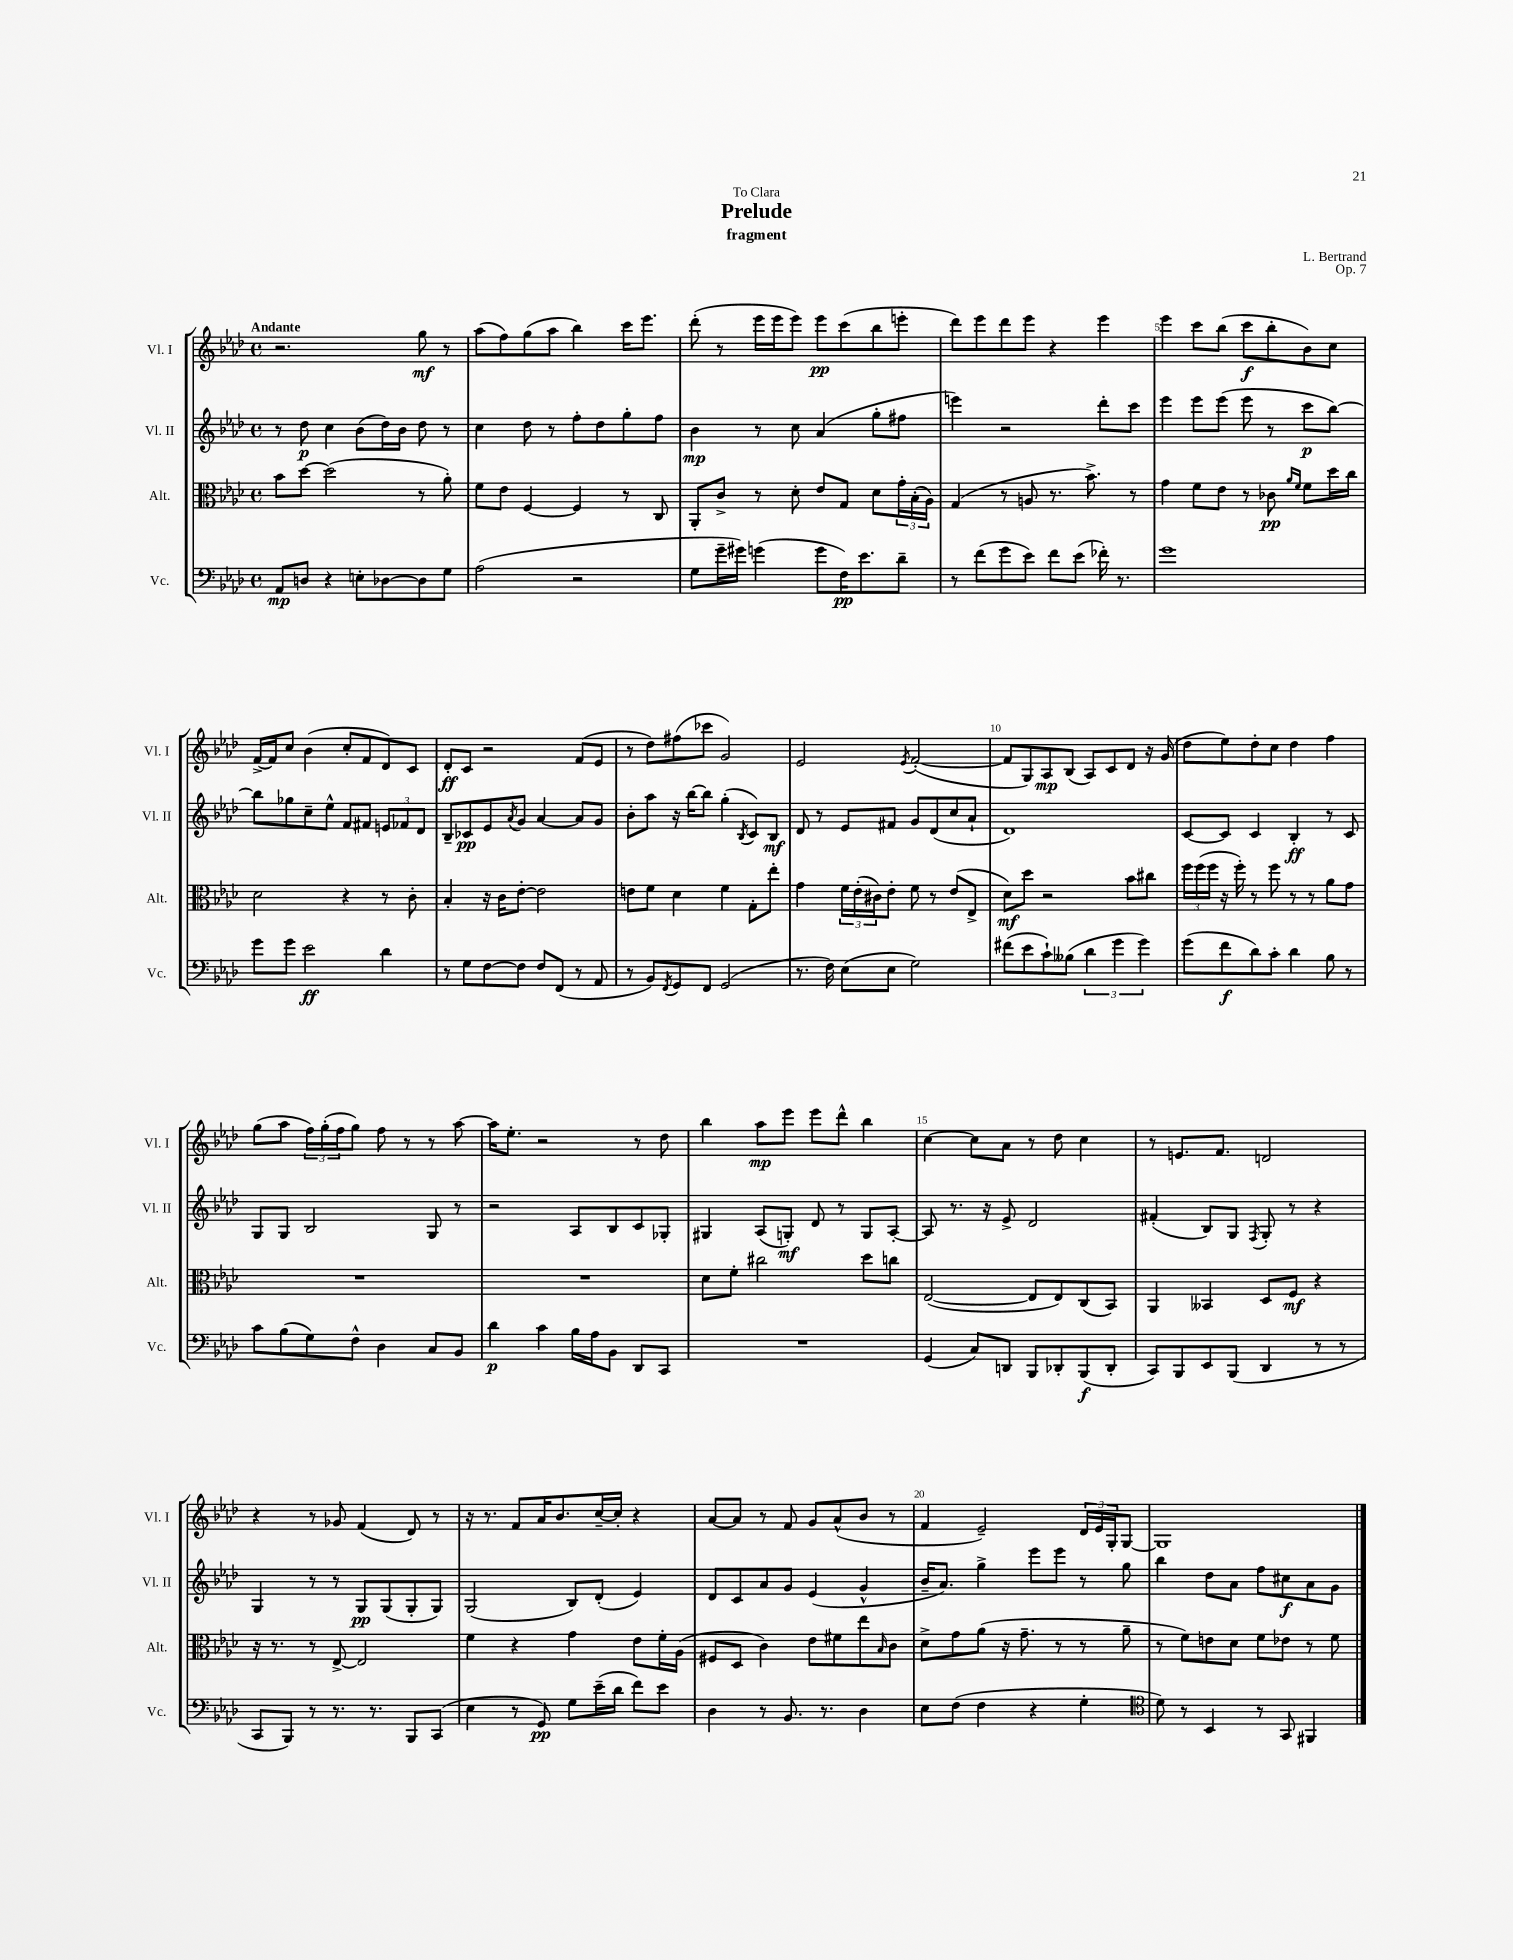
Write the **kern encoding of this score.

**kern	**dynam	**kern	**dynam	**kern	**dynam	**kern	**dynam
*part4	*part4	*part3	*part3	*part2	*part2	*part1	*part1
*staff4	*staff4	*staff3	*staff3	*staff2	*staff2	*staff1	*staff1
*I"Vc.	*	*I"Alt.	*	*I"Vl. II	*	*I"Vl. I	*
*I'Vc.	*	*I'Alt.	*	*I'Vl. II	*	*I'Vl. I	*
*clefF4	*	*clefC3	*	*clefG2	*	*clefG2	*
*k[b-e-a-d-]	*	*k[b-e-a-d-]	*	*k[b-e-a-d-]	*	*k[b-e-a-d-]	*
*M4/4	*	*M4/4	*	*M4/4	*	*M4/4	*
*met(c)	*	*met(c)	*	*met(c)	*	*met(c)	*
=1	=1	=1	=1	=1	=1	=1	=1
!	!	!	!	!	!	!LO:TX:a:B:t=Andante	!
8AA-/L	mp	8b-\L	.	8r	.	2.r	.
8Dn/J	.	[8dd-\J	.	8dd-\	p	.	.
4r	.	(2dd-\]	.	4cc\	.	.	.
8En'\L	.	.	.	(8b-\L	.	.	.
[8D-X\	.	.	.	16dd-\L)	.	.	.
.	.	.	.	16b-\JJ	.	.	.
8D-\]	.	8r	.	8dd-\	.	8gg\	mf
8G\J	.	8a-'\)	.	8r	.	8r	.
=2	=2	=2	=2	=2	=2	=2	=2
(2A-\	.	8f\L	.	4cc\	.	(8aa-\L	.
.	.	8e-\J	.	.	.	8ff\)	.
.	.	[4F/	.	8dd-\	.	(8gg\	.
.	.	.	.	8r	.	8aa-\J	.
2r	.	4F/]	.	8ff'\L	.	4bb-\)	.
.	.	.	.	8dd-\	.	.	.
.	.	8r	.	8gg'\	.	16ccc\KL	.
.	.	.	.	.	.	8.eee-\J	.
.	.	8C/	.	8ff\J	.	.	.
=3	=3	=3	=3	=3	=3	=3	=3
8G\L	.	8AA-'/L	.	4b-\	mp	(8ddd-'\	.
16g~\L	.	8c^/J	.	.	.	8r	.
16g#X\JJ)	.	.	.	.	.	.	.
(4gn\	.	8r	.	8r	.	16eee-\LL	.
.	.	.	.	.	.	16eee-\J	.
.	.	8d-'\	.	8cc\	.	8eee-\J)	.
8g\L	.	8e-/L	.	(4a-/	.	8eee-\L	pp
16F\K)	pp	8G/J	.	.	.	(8ccc\	.
8.e-\	.	.	.	.	.	.	.
.	.	8d-\L	.	8gg'\L	.	8bb-\	.
8d-~\J	.	24g'\L	.	8ff#X\J	.	8eeen'\J	.
.	.	(24B-'\	.	.	.	.	.
.	.	24A-\JJ)	.	.	.	.	.
=4	=4	=4	=4	=4	=4	=4	=4
8r	.	(4G/	.	4eeen\)	.	8ddd-\L)	.
(8f\L	.	.	.	.	.	8eee-\	.
8g\	.	8r	.	2r	.	8ddd-\	.
8e-\J)	.	8An/	.	.	.	8eee-\J	.
8f\L	.	8.r	.	.	.	4r	.
(8e-\J	.	.	.	.	.	.	.
.	.	8.b-^\)	.	.	.	.	.
16f-X'\)	.	.	.	8ddd-'\L	.	4eee-\	.
8.r	.	.	.	.	.	.	.
.	.	8r	.	8ccc\J	.	.	.
=5	=5	=5	=5	=5	=5	=5	=5
1g	.	4g\	.	4eee-\	.	4eee-\	.
.	.	8f\L	.	8eee-\L	.	8ccc\L	.
.	.	8e-\J	.	(8eee-\J	.	(8bb-\J	.
.	.	8r	.	8eee-\	.	8ccc\L	f
.	.	8c-X\	pp	8r	.	8bb-'\	.
.	.	16qqa-/LL	.	.	.	.	.
.	.	16qqf/JJ	.	.	.	.	.
.	.	8f\L	.	8ccc\L	p	8b-\)	.
.	.	16dd-\L	.	[8bb-\J)	.	8cc\J	.
.	.	16cc\JJ	.	.	.	.	.
!!LO:LB:g=z
=6	=6	=6	=6	=6	=6	=6	=6
8g\L	.	2d-\	.	8bb-\L]	.	[16f^/LL	.
.	.	.	.	.	.	16f/J]	.
8g\J	.	.	.	8gg-X\	.	8cc/J	.
2e-\	ff	.	.	8cc~\	.	(4b-\	.
.	.	.	.	8ee-^^\J	.	.	.
.	.	4r	.	8f/L	.	8cc'/L	.
.	.	.	.	8f#X/J	.	8f/	.
4d-\	.	8r	.	12en/L	.	8d-/)	.
.	.	.	.	12f-X/	.	.	.
.	.	8c'\	.	.	.	8c/J	.
.	.	.	.	12d-/J	.	.	.
=7	=7	=7	=7	=7	=7	=7	=7
8r	.	4B-'/	.	8B-~/L	.	8d-'/L	ff
8G\L	.	.	.	8c-X/	pp	8c/J	.
[8F\	.	16r	.	8e-/	.	2r	.
.	.	16c\KL	.	.	.	.	.
.	.	.	.	8qa-/	.	.	.
8F\J]	.	[8e-'\J	.	8g/J	.	.	.
8F/L	.	2e-\]	.	[4a-/	.	.	.
(8FF/J	.	.	.	.	.	.	.
8r	.	.	.	8a-/L]	.	(8f/L	.
8AA-/	.	.	.	8g/J	.	8e-/J	.
=8	=8	=8	=8	=8	=8	=8	=8
8r	.	8en\L	.	8b-'\L	.	8r	.
8BB-/L)	.	8f\J	.	8aa-\J	.	8dd-\L)	.
8qFF/	.	.	.	.	.	.	.
8GG/	.	4d-\	.	16r	.	(8ff#X\	.
.	.	.	.	[16bb-\KL	.	.	.
8FF/J	.	.	.	8bb-\J]	.	8ccc-X\J	.
(2GG/	.	4f\	.	(4gg'\	.	2g/)	.
.	.	.	.	8qB-/	.	.	.
.	.	8G'\L	.	8c/L)	.	.	.
.	.	8ee-'\J	.	8B-/J	mf	.	.
=9	=9	=9	=9	=9	=9	=9	=9
8.r	.	4g\	.	8d-/	.	2e-/	.
.	.	.	.	8r	.	.	.
16F\)	.	.	.	.	.	.	.
(8E-\L	.	24f\LL	.	8e-/L	.	.	.
.	.	(24e-'\	.	.	.	.	.
.	.	24c#X\J)	.	.	.	.	.
8E-\J	.	8e-'\J	.	8f#X/J	.	.	.
.	.	.	.	.	.	8qe-/	.
2G\)	.	8f\	.	8g/L	.	([2f'/	.
.	.	8r	.	(8d-/	.	.	.
.	.	(8e-/L	.	8cc/	.	.	.
.	.	8E-^/J	.	8a-`/J	.	.	.
=10	=10	=10	=10	=10	=10	=10	=10
(8f#X\L	.	8d-\L)	mf	1d-)	.	8f/L]	.
8e-\	.	8dd-\J	.	.	.	8G/)	.
8c`\)	.	2r	.	.	.	8A-/	mp
(8B--X\J	.	.	.	.	.	(8B-/J	.
6d-\	.	.	.	.	.	8A-/L)	.
.	.	.	.	.	.	8c/	.
6g\	.	.	.	.	.	.	.
.	.	8b-\L	.	.	.	8d-/J	.
6g\)	.	.	.	.	.	.	.
.	.	8cc#X\J	.	.	.	16r	.
.	.	.	.	.	.	(16g/	.
=11	=11	=11	=11	=11	=11	=11	=11
(8g\L	.	24ff\LL	.	[8c/L	.	8dd-\L	.
.	.	(24ff\	.	.	.	.	.
.	.	24ff\JJ	.	.	.	.	.
8f\	f	16r	.	8c/J]	.	8ee-\)	.
.	.	16ff'\)	.	.	.	.	.
8d-\)	.	8r	.	4c/	.	8dd-'\	.
8c'\J	.	8ff\	.	.	.	8cc\J	.
4d-\	.	8r	.	4B-'/	ff	4dd-\	.
.	.	8r	.	.	.	.	.
8B-\	.	8a-\L	.	8r	.	4ff\	.
8r	.	8g\J	.	8c/	.	.	.
!!LO:LB:g=z
=12	=12	=12	=12	=12	=12	=12	=12
8c\L	.	1r	.	8G/L	.	(8gg\L	.
(8B-\	.	.	.	8G/J	.	8aa-\J	.
8G\)	.	.	.	2B-/	.	24ff\LL)	.
.	.	.	.	.	.	(24gg'\	.
.	.	.	.	.	.	24ff\J	.
8F^^\J	.	.	.	.	.	8gg\J)	.
4D-\	.	.	.	.	.	8ff\	.
.	.	.	.	.	.	8r	.
8C/L	.	.	.	8G/	.	8r	.
8BB-/J	.	.	.	8r	.	[8aa-\	.
=13	=13	=13	=13	=13	=13	=13	=13
4d-\	p	1r	.	2r	.	16aa-\KL]	.
.	.	.	.	.	.	8.ee-'\J	.
4c\	.	.	.	.	.	2r	.
16B-\LL	.	.	.	8A-/L	.	.	.
16A-\J	.	.	.	.	.	.	.
8BB-\J	.	.	.	8B-/	.	.	.
8DD-/L	.	.	.	8c/	.	8r	.
8CC/J	.	.	.	8G-X'/J	.	8dd-\	.
=14	=14	=14	=14	=14	=14	=14	=14
1r	.	8d-\L	.	4G#X/	.	4bb-\	.
.	.	8f'\J	.	.	.	.	.
.	.	2cc#X\	.	(8A-/L	.	8aa-\L	mp
.	.	.	.	8Gn'/J)	mf	8eee-\J	.
.	.	.	.	8d-/	.	8eee-\L	.
.	.	.	.	8r	.	8ddd-^^\J	.
.	.	8dd-\L	.	8G/L	.	4bb-\	.
.	.	8ccn\J	.	[8A-'/J	.	.	.
=15	=15	=15	=15	=15	=15	=15	=15
(4GG/	.	([2E-/	.	8A-/]	.	[4cc\	.
.	.	.	.	8.r	.	.	.
8C/L)	.	.	.	.	.	8cc\L]	.
.	.	.	.	16r	.	.	.
8DDn/J	.	.	.	8e-^/	.	8a-\J	.
8BBB-/L	.	8E-/L]	.	2d-/	.	8r	.
8DD-X'/	.	8E-/)	.	.	.	8dd-\	.
(8BBB-/	f	(8C/	.	.	.	4cc\	.
8DD-'/J	.	8BB-/J)	.	.	.	.	.
=16	=16	=16	=16	=16	=16	=16	=16
8CC/L)	.	4AA-/	.	(4f#X'/	.	8r	.
8BBB-/	.	.	.	.	.	8.en/L	.
8EE-/	.	4BB--X/	.	8B-/L)	.	.	.
.	.	.	.	.	.	8.f/J	.
(8BBB-/J	.	.	.	8G/J	.	.	.
.	.	.	.	8qF/	.	.	.
4DD-/	.	8D-/L	.	8G'/	.	2dn/	.
.	.	8F/J	mf	8r	.	.	.
8r	.	4r	.	4r	.	.	.
8r	.	.	.	.	.	.	.
!!LO:LB:g=z
=17	=17	=17	=17	=17	=17	=17	=17
8CC/L	.	16r	.	4G/	.	4r	.
.	.	8.r	.	.	.	.	.
8BBB-/J)	.	.	.	.	.	.	.
8r	.	8r	.	8r	.	8r	.
8.r	.	[8E-^/	.	8r	.	8g-X/	.
.	.	2E-/]	.	8G/L	pp	(4f/	.
8.r	.	.	.	.	.	.	.
.	.	.	.	(8G/	.	.	.
8BBB-/L	.	.	.	8G'/	.	8d-/)	.
(8CC/J	.	.	.	8G/J)	.	8r	.
=18	=18	=18	=18	=18	=18	=18	=18
4E-\	.	4f\	.	(2G/	.	16r	.
.	.	.	.	.	.	8.r	.
8r	.	4r	.	.	.	8f/L	.
8GG/)	pp	.	.	.	.	16a-/K	.
.	.	.	.	.	.	8.b-/	.
8G\L	.	4g\	.	8B-/L)	.	.	.
(16e-~\L	.	.	.	(8d-'/J	.	[16cc~/L	.
16d-\JJ	.	.	.	.	.	16cc'/JJ]	.
8f\L)	.	8e-\L	.	4e-/)	.	4r	.
8e-\J	.	16f'\L	.	.	.	.	.
.	.	(16A-\JJ	.	.	.	.	.
=19	=19	=19	=19	=19	=19	=19	=19
4D-\	.	8F#X/L	.	8d-/L	.	[8a-/L	.
.	.	8D-/J	.	8c/	.	8a-/J]	.
8r	.	4c\)	.	8a-/	.	8r	.
8.BB-/	.	.	.	8g/J	.	8f/	.
.	.	8e-\L	.	(4e-/	.	8g/L	.
8.r	.	.	.	.	.	.	.
.	.	8f#X\	.	.	.	(8a-^^/	.
4D-\	.	8ee-\	.	4g^^/	.	8b-/J	.
.	.	16qqB-/	.	.	.	.	.
.	.	8c\J	.	.	.	8r	.
=20	=20	=20	=20	=20	=20	=20	=20
8E-\L	.	8d-^\L	.	16b-~/KL	.	4f/	.
.	.	.	.	8.a-/J)	.	.	.
(8F\J	.	8g\	.	.	.	.	.
4F\	.	(8a-\J	.	4gg^\	.	2e-~/)	.
.	.	16r	.	.	.	.	.
.	.	8.g~\	.	.	.	.	.
4r	.	.	.	8eee-\L	.	.	.
.	.	8r	.	8eee-\J	.	.	.
4G'\	.	8r	.	8r	.	24d-/LL	.
.	.	.	.	.	.	24e-/	.
.	.	.	.	.	.	24G'/J	.
.	.	8a-~\	.	8gg\	.	[8G/J	.
=21	=21	=21	=21	=21	=21	=21	=21
*clefC4	*	*	*	*	*	*	*
8d-\)	.	8r	.	4bb-\	.	1G]	.
8r	.	8f\L)	.	.	.	.	.
4BB-/	.	8en\	.	8dd-\L	.	.	.
.	.	8d-\J	.	8a-\J	.	.	.
8r	.	8f\L	.	8ff\L	.	.	.
8GG/	.	8e-X\J	.	8cc#X\	f	.	.
4FF#X/	.	8r	.	8a-\	.	.	.
.	.	8f\	.	8g\J	.	.	.
==	==	==	==	==	==	==	==
*-	*-	*-	*-	*-	*-	*-	*-
